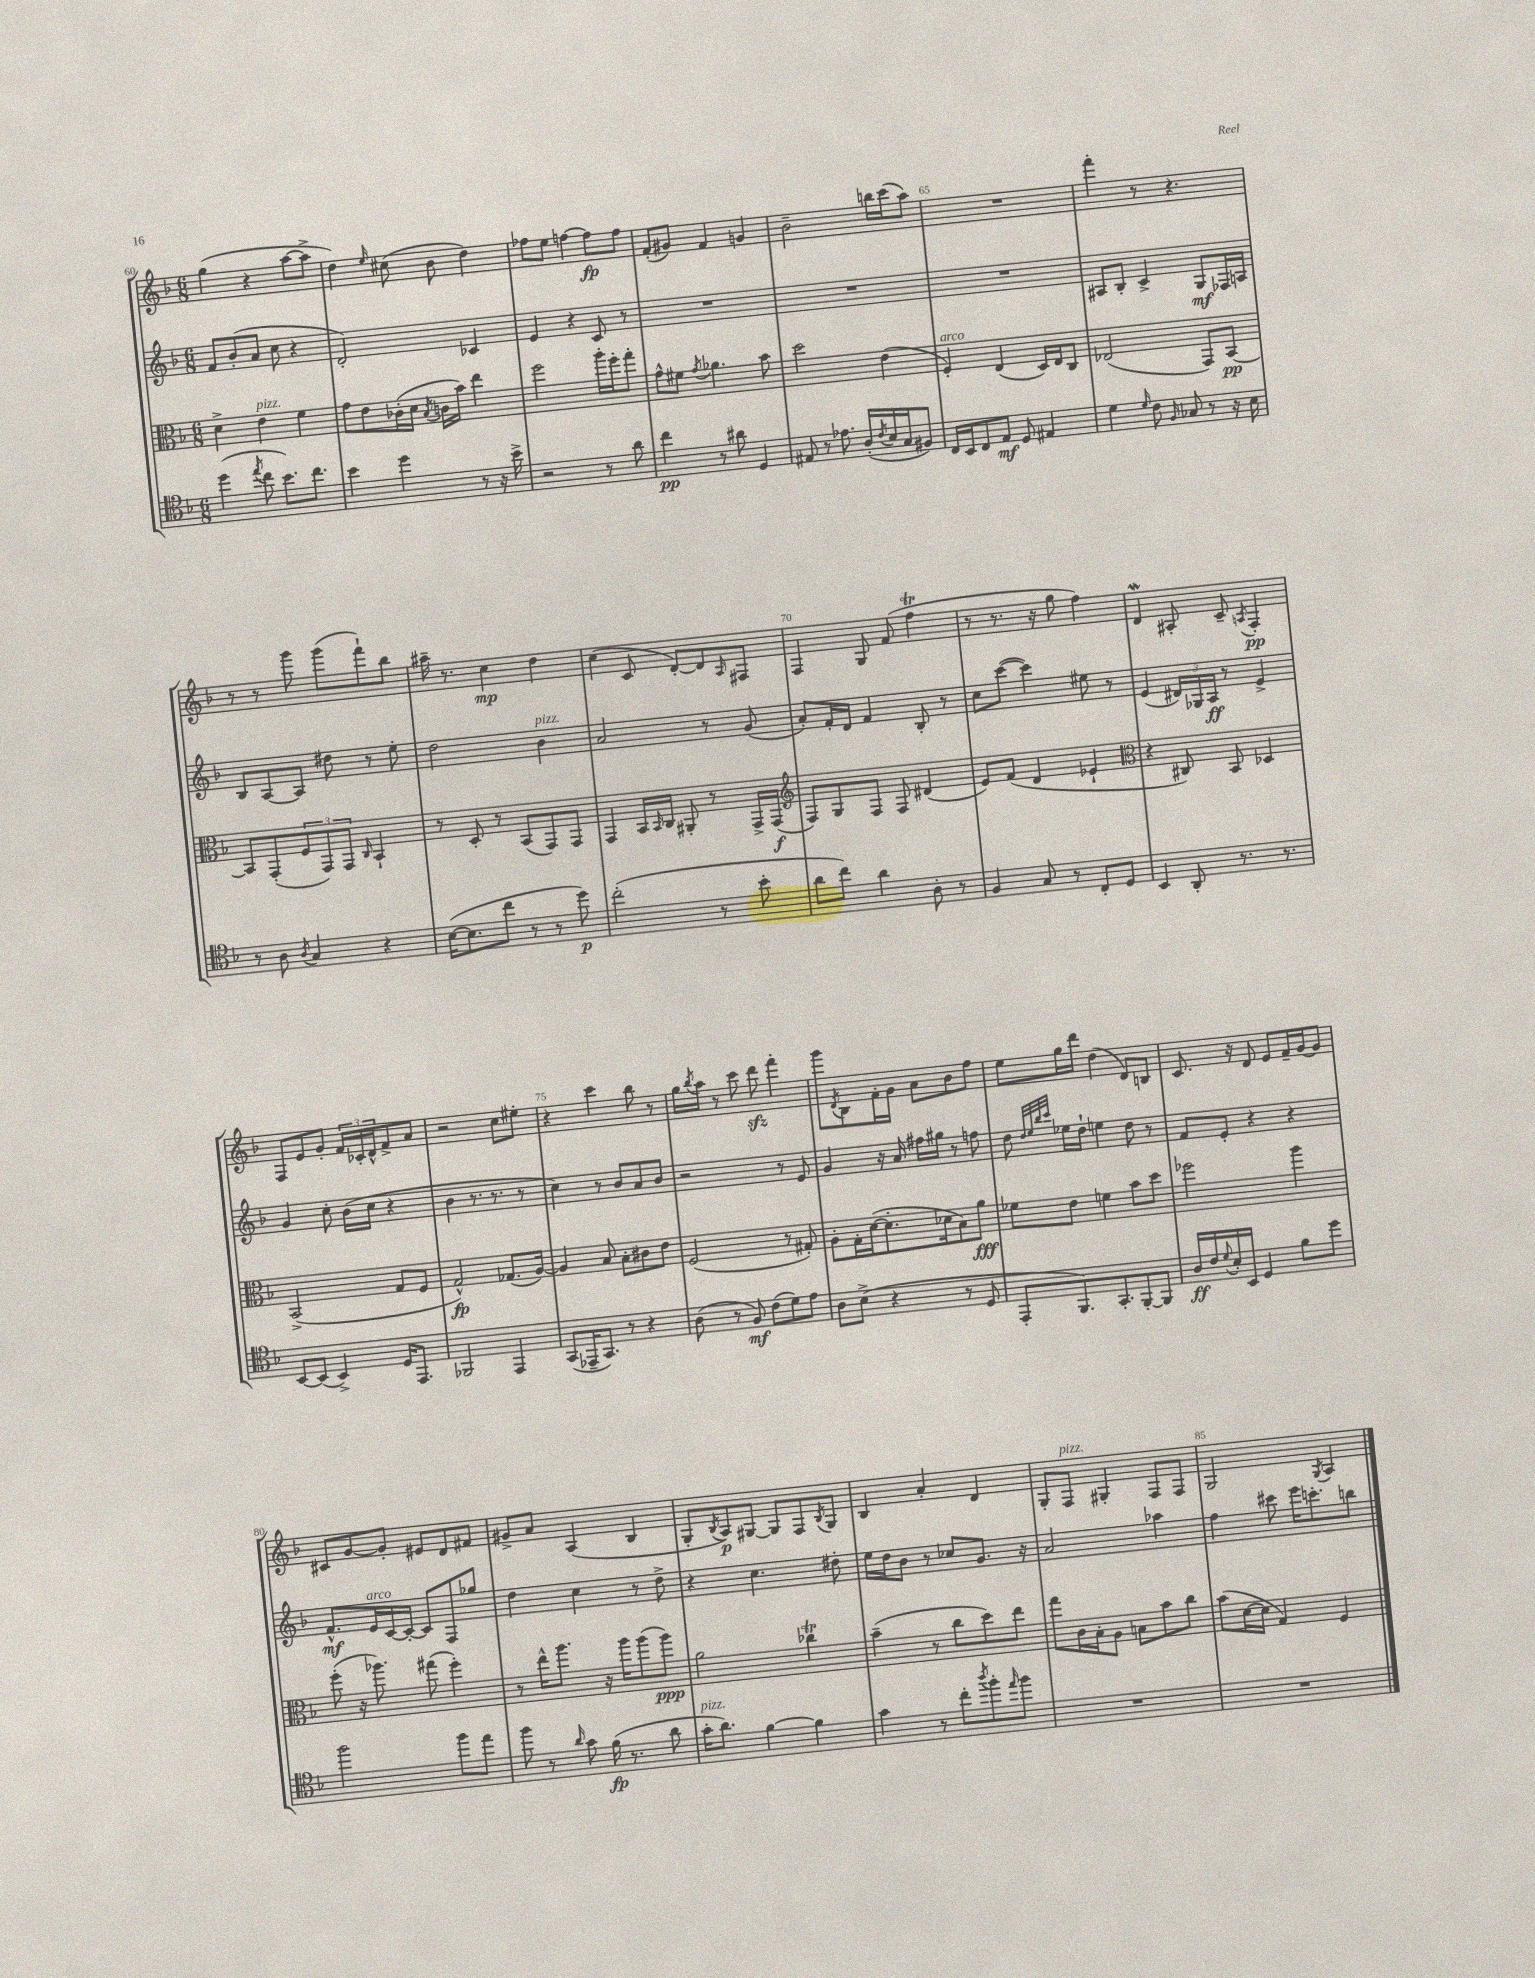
<<
\new StaffGroup <<
\new Staff = "s0" {
    \clef treble \key f \major \numericTimeSignature \time 6/8
    g''4( r4 a''8~ a''8-> |
    d''4) \grace { e''16 } cis''8( bes'8 d''4) |
    fes''8 e''8 f''4~ f''8\fp f''8 |
    f'8-.( gis'8) f'4 g'4 |
    bes'2-- b''16 c'''16( a''8) |
    R2. |
    f'''4-. r8 r4. |
    r8 r8 g'''8 g'''8( f'''8-!) bes''8 |
    ais''16-- r8. c''4\mp d''4 |
    c''4( c'8 d'8~-.) d'8 \grace { a16 } fis8 |
    f4 g8 f'8( f''4\trill |
    r8 r8. r16 g''8 f''4) |
    d'4\mordent ais8-. c'8-- \acciaccatura { a8 } f4-.\pp |
    f8 e'8 g'8-. \tuplet 3/2 { f'16 ces'16-. d'16-^ } f'8-> a'8 |
    r2 c''8 eis''8-. |
    r4 c'''4 bes''8 r8 |
    g''16 \acciaccatura { bes''8 } a''16 r8 c'''8 d'''8\sfz f'''4-. |
    g'''8 \acciaccatura { d'8 } bes8 f'16-. g'16 a'8 bes'8 f''8 |
    e''8 g''16 d'''16 d''4( d'8) b8 |
    c'8. r16 d'8 e'8 f'16-- g'16~ g'8 |
    cis'8 g'8~ g'8-. eis'8 d'8 fis'8 |
    gis'8-> a'8 a4( bes4 |
    g8-. \acciaccatura { bes8 } a8\p) gis8~ gis8 f8 \acciaccatura { bes8 } gis8 |
    bes4 a'4-. d'4 |
    g8-. f8^\markup { \italic "pizz." } gis4-. f8 f8 |
    g2 \acciaccatura { g8 } a4 \bar "|." |
}
\new Staff = "s1" {
    \clef treble \key f \major \numericTimeSignature \time 6/8
    f'8 bes'8-.( a'8 c''8 r4 |
    d'2-.) ces'4 |
    e'4 r4 c'8 r8 |
    R2. |
    R2. |
    R2. |
    ais8 bes8-. c'4-> g8\mf fes16 a16 |
    bes8 a8~ a8 dis''8 r8 e''8-. |
    d''2 bes'4^\markup { \italic "pizz." } |
    a'2 r8 g'8( |
    a'8-.) f'16-. d'16 f'4 bes8-. r8 |
    c''8 c'''8~( c'''4) eis''8 r8 |
    e'4( \tuplet 3/2 { dis'16) ges16 a16\ff } r8 e'4-> |
    g'4 c''8-. bes'16( c''16 r4 |
    bes'4 r8. r8. r8 |
    c''4) r8 bes'8 a'8 bes'8 |
    r2 r8 e'8 |
    g'4 r16 a'16 fis''16 gis''16 r8 f''8 |
    d''8 \grace { d''32 e''32 bes''32 c'''32 } ees''16 d''16-! e''4 d''8 r8 |
    f'8 e'8-. r4 r4 |
    f'8.-^\mf e'16^\markup { \italic "arco" } c'16~ c'16~-. c'8 f8 ges''8 |
    d''4 c''4 r8 d''8-> |
    r4 c''4. dis''8-. |
    e''16 d''16 bes'8 r8 ces''8 g'8. r16 |
    a'2 aes''4 |
    f''4 cis'''8 e'''16 c'''8.-. b''8 \bar "|." |
}
\new Staff = "s2" {
    \clef alto \key f \major \numericTimeSignature \time 6/8
    d'4-> e'4^\markup { \italic "pizz." } f'4 |
    g'8 e'8 ces'16-.( d'16 \acciaccatura { bes8 } c'16 bes'16) e''4 |
    f''2 a''16-. f''16-. g''8-. |
    g'8-^ fis'8 \acciaccatura { g'8 } aes'4. bes'8 |
    d''2 e'4( |
    f4-.^\markup { \italic "arco" }) e4( d16) e16 c8 |
    ees2( g,8) bes,8~\pp |
    bes,8 g,8-.( \tuplet 3/2 { f8 g,8) g,8 } \grace { c16 } bes,4-! |
    r8 d8-. r8 bes,8( g,8) g,8 |
    g,4 bes,16 \grace { bes,16 } c16 ais,8-. r8 g,16-> g,16\f( |
    \clef treble f8) g8 f8 f8 dis'4( |
    e'8) f'8( d'4 ees'4-! |
    \clef alto r4 cis8) bes,8 des4 |
    bes,2->( g8 f8 |
    g2-^\fp) ges8.( a16~) |
    a4 bes8 bes8-. cis'8 e'8 |
    f2( r8 gis8-.) |
    a8-. g16-. d'16~( d'8.-. des'16 bes8) a'8\fff |
    fes'8 e'8 f'4 bes'8 d''8 |
    fes''2 a''4 |
    f''8-.( r16 aes''8.) gis''8( f''4-.) |
    r8 e''16-^ a''8. r16 a''16 a''8( a''8\ppp) |
    a'2 ces''4\trill |
    bes'4--( r8 c''8 d''8) e''8 |
    g''8 c'16 bes16-. a8 b8 bes'8 c''8 |
    bes'8( d'16~ d'16 g4) f4 \bar "|." |
}
\new Staff = "s3" {
    \clef tenor \key f \major \numericTimeSignature \time 6/8
    d''4( \acciaccatura { e''8 } c''8 bes'8.) c''8. |
    bes'4 d''4 r8 r16 bes'16-> |
    r2 r8 a'8 |
    c''4\pp r8 ais'8 d4 |
    eis8 r8 ees'8. a16-.( \acciaccatura { c'8 } bes16 g16 fis8) |
    c16 bes,16 c8 e8\mf d8 eis4 |
    d'4 \grace { d'16 } c'8 \grace { f16 } ges8 r8 r16 bes16 |
    r8 a8 \acciaccatura { a8 } g4 r4 |
    bes16~( bes8. c''8 r8 r8 d''8\p) |
    c''2-.( r8 bes'8-. |
    a'8 c''8) a'4 a8-. r8 |
    f4 g8 r8 c8-. d8 |
    bes,4 a,8-. r8. r8. |
    bes,8~ bes,8( bes,4->) d16 e,8. |
    fes,2 e,4 |
    g,8( ees,16-- g,8.) r8 r4 |
    a8( r8 f8\mf) c'8( d'8) e'8 |
    a8 bes8->( r4 r8 d8 |
    e,8-. f,8.) g,8.-. f,8~-. f,8 |
    a16\ff c'16 \appoggiatura { d'8 } bes16-. bes,16 d4 f'8 d''8 |
    f''2 f''8 e''8 |
    f''8 r8 \grace { a'16 } g'8 f'16\fp( r8. a'8 |
    g'16-.^\markup { \italic "pizz." } a'8.) f'4~ f'4 |
    g'4 r8 c''8-. \acciaccatura { a''8 } f''8-. \grace { e''16 } f''8 |
    R2. |
    R2. \bar "|." |
}
>>
>>
\layout { \context { \Score currentBarNumber = #60 \override BarNumber.break-visibility = ##(#f #t #t) barNumberVisibility = #(every-nth-bar-number-visible 5) } }
